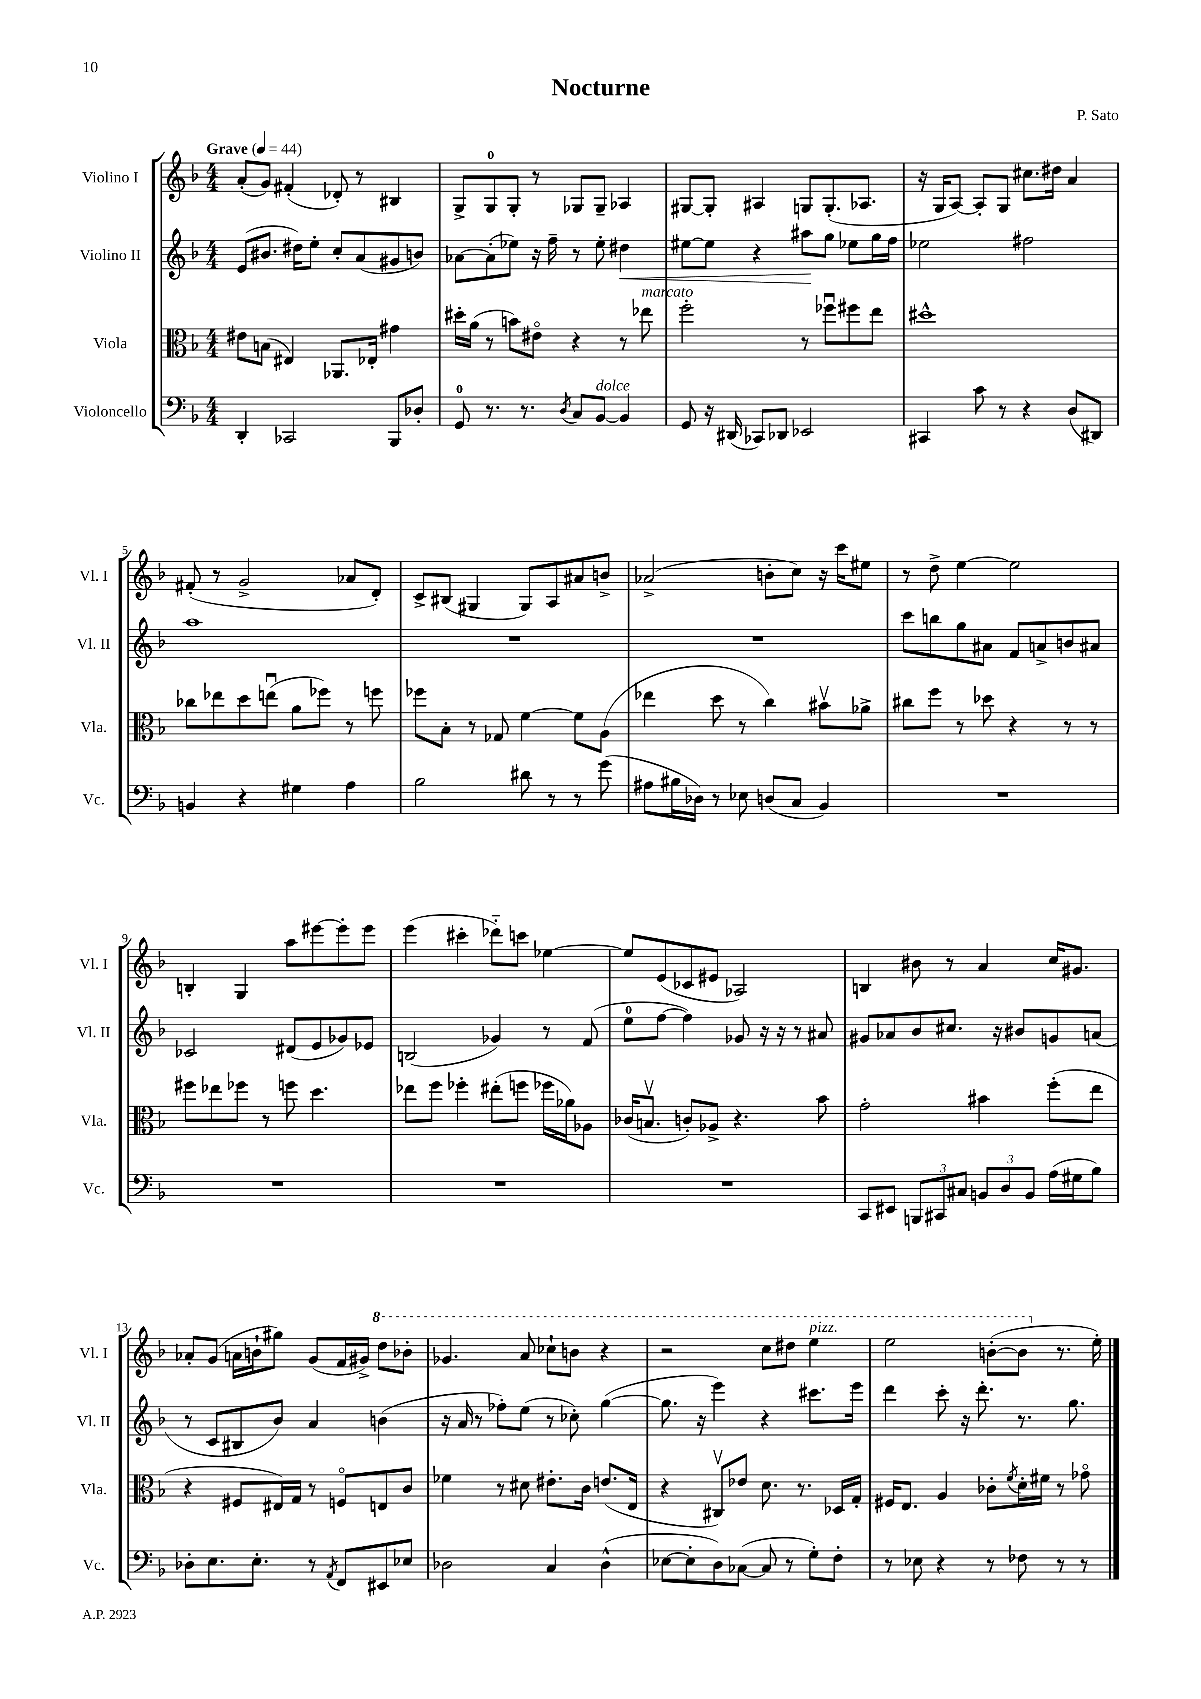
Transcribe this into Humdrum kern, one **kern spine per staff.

**kern	**kern	**kern	**kern
*staff4	*staff3	*staff2	*staff1
*clefF4	*clefC3	*clefG2	*clefG2
*k[b-]	*k[b-]	*k[b-]	*k[b-]
*M4/4	*M4/4	*M4/4	*M4/4
*MM44	*MM44	*MM44	*MM44
4DD'	8e#	(8e	(8a'
.	(8B	8.b#	8g)
2CC-	4E#)	.	(4f#'
.	.	16dd#)	.
.	.	8ee'	.
.	8.AA-	8cc'	8d-')
.	.	(8a	8r
.	16E-'	.	.
8BBB-	4g#	8g#	4B#
8D-'	.	8b)	.
=	=	=	=
8GG	16dd#'	[8a-	8G^
.	(16a	.	.
8.r	8r	(8a-']	8G
.	8b)	8ee-)	8G'
8.r	.	.	.
.	8e#o	16r	8r
.	.	16ff~	.
8qD	.	.	.
8C	4r	8r	8G-
[8BB-	.	8ee-'	8G-~
4BB-]	8r	4dd#	4A-
.	8ee-	.	.
=	=	=	=
8GG	2ff'	[8ee#	[8G#
16r	.	8ee#]	8G#']
(16DD#	.	.	.
8CC-)	.	4r	4A#
8DD-	.	.	.
2EE-	8r	8aa#	8G
.	8ff-u	8gg	(8.G'
.	8ff#	8ee-	.
.	.	.	8.A-
.	8ee	16gg	.
.	.	16ff	.
=	=	=	=
4CC#	1dd#^^	2ee-	16r
.	.	.	16G
.	.	.	[8A)
8c	.	.	8A']
8r	.	.	8G
4r	.	2ff#	8.cc#
.	.	.	16dd#
(8D	.	.	4a
8DD#)	.	.	.
=	=	=	=
4BB	8cc-	1aa	(8f#'
.	8ee-	.	8r
4r	8dd	.	2g^
.	(8eeu	.	.
4G#	8a	.	.
.	8ff-)	.	.
4A	8r	.	8a-
.	8ff	.	8d')
=	=	=	=
2B-	8ff-	1r	8c^
.	8B-'	.	(8B#
.	8r	.	4G#
.	8G-	.	.
8d#	[4f	.	8G#)
8r	.	.	8A
8r	8f]	.	8a#
(8g	(8A	.	8b^
=	=	=	=
8A#	4ee-	1r	(2a-^
16B#	.	.	.
16D-)	.	.	.
8r	8dd	.	.
8E-	8r	.	.
(8D	4cc)	.	8b'
8C	.	.	8cc)
4BB-)	8b#v	.	16r
.	.	.	16ccc
.	8a-^	.	8ee#
=	=	=	=
1r	8cc#	8ccc	8r
.	8ff	8bb	8dd^
.	8r	8gg	[4ee
.	8dd-	8a#	.
.	4r	8f	2ee]
.	.	8a^	.
.	8r	8b	.
.	8r	8a#	.
=	=	=	=
1r	8ff#	2c-	4B'
.	8ee-	.	.
.	8ff-	.	4G
.	8r	.	.
.	8ff	(8d#	8aa
.	4.dd	8e	[8eee#
.	.	8g-)	8eee#']
.	.	8e-	8eee#
=	=	=	=
1r	8ee-	(2B	(4eee
.	8ff	.	.
.	4ff-'	.	4ccc#'
.	(8ee#'	4g-)	8ddd-'~)
.	8ff	.	8ccc
.	16ff-	8r	[4ee-
.	16a-)	.	.
.	8A-	(8f	.
=	=	=	=
1r	(16c-	8ee	8ee-]
.	8.Bv	.	.
.	.	[8ff	(8e
.	8c')	4ff])	8c-
.	8A-^	.	8e#
.	4.r	8g-	2A-)
.	.	16r	.
.	.	16r	.
.	.	8r	.
.	8b-	8a#	.
=	=	=	=
8CC	2g'	8g#	4B
8EE#	.	8a-	.
12BBB	.	8b-	8b#
12CC#	.	.	.
.	.	8.cc#	8r
12C#	.	.	.
12BB	4b#	.	4a
.	.	16r	.
12D	.	.	.
.	.	8b#	.
12BB	.	.	.
(16A	(8ff'	8g	16cc
16G#	.	.	8.g#
8B-)	8ee	(8a	.
=	=	=	=
8D-'	4r	8r	8a-'
8.E	.	8c	(8g
.	8F#	8B#	16a
8.E'	.	.	16b`
.	16E#)	8b-)	8gg#)
.	16G	.	.
8r	8r	4a	(8g
8qAA	.	.	.
8FF	8Fo	.	16f
.	.	.	16g#^)
8EE#	8E	(4b	8ddd
8E-	8c	.	8bb-'
=	=	=	=
2D-	4f-	16r	4.gg-
.	.	16a	.
.	.	8r	.
.	8r	8ff-')	.
.	8d#	(8ee	8aa
4C	8.e#'	8r	8ccc-`
.	.	8cc-')	8bb
.	16c	.	.
(4D-^^	(8.e	([4gg	4r
.	16E	.	.
=	=	=	=
[8E-	4r	8.gg]	2r
8E-']	.	.	.
.	.	16r	.
8D)	8C#v)	4eee)	.
([8C-	8e-	.	.
8C-]	8.d	4r	8ccc
8r	.	.	8ddd#
.	8.r	.	.
8G')	.	8.ccc#	4eee
8F'	16D-	.	.
.	16G'	16eee	.
=	=	=	=
8r	16F#	4ddd	2eee
.	8.E	.	.
8E-	.	.	.
4r	4A	8ccc'	.
.	.	16r	.
.	.	8.ddd'	.
8r	8c-'	.	([8bb'
.	8qf	.	.
8F-	16d'	8.r	8bb]
.	16f#	.	.
8r	8r	.	8.r
.	.	8.gg	.
8r	8g-o	.	.
.	.	.	16ee')
==	==	==	==
*-	*-	*-	*-
